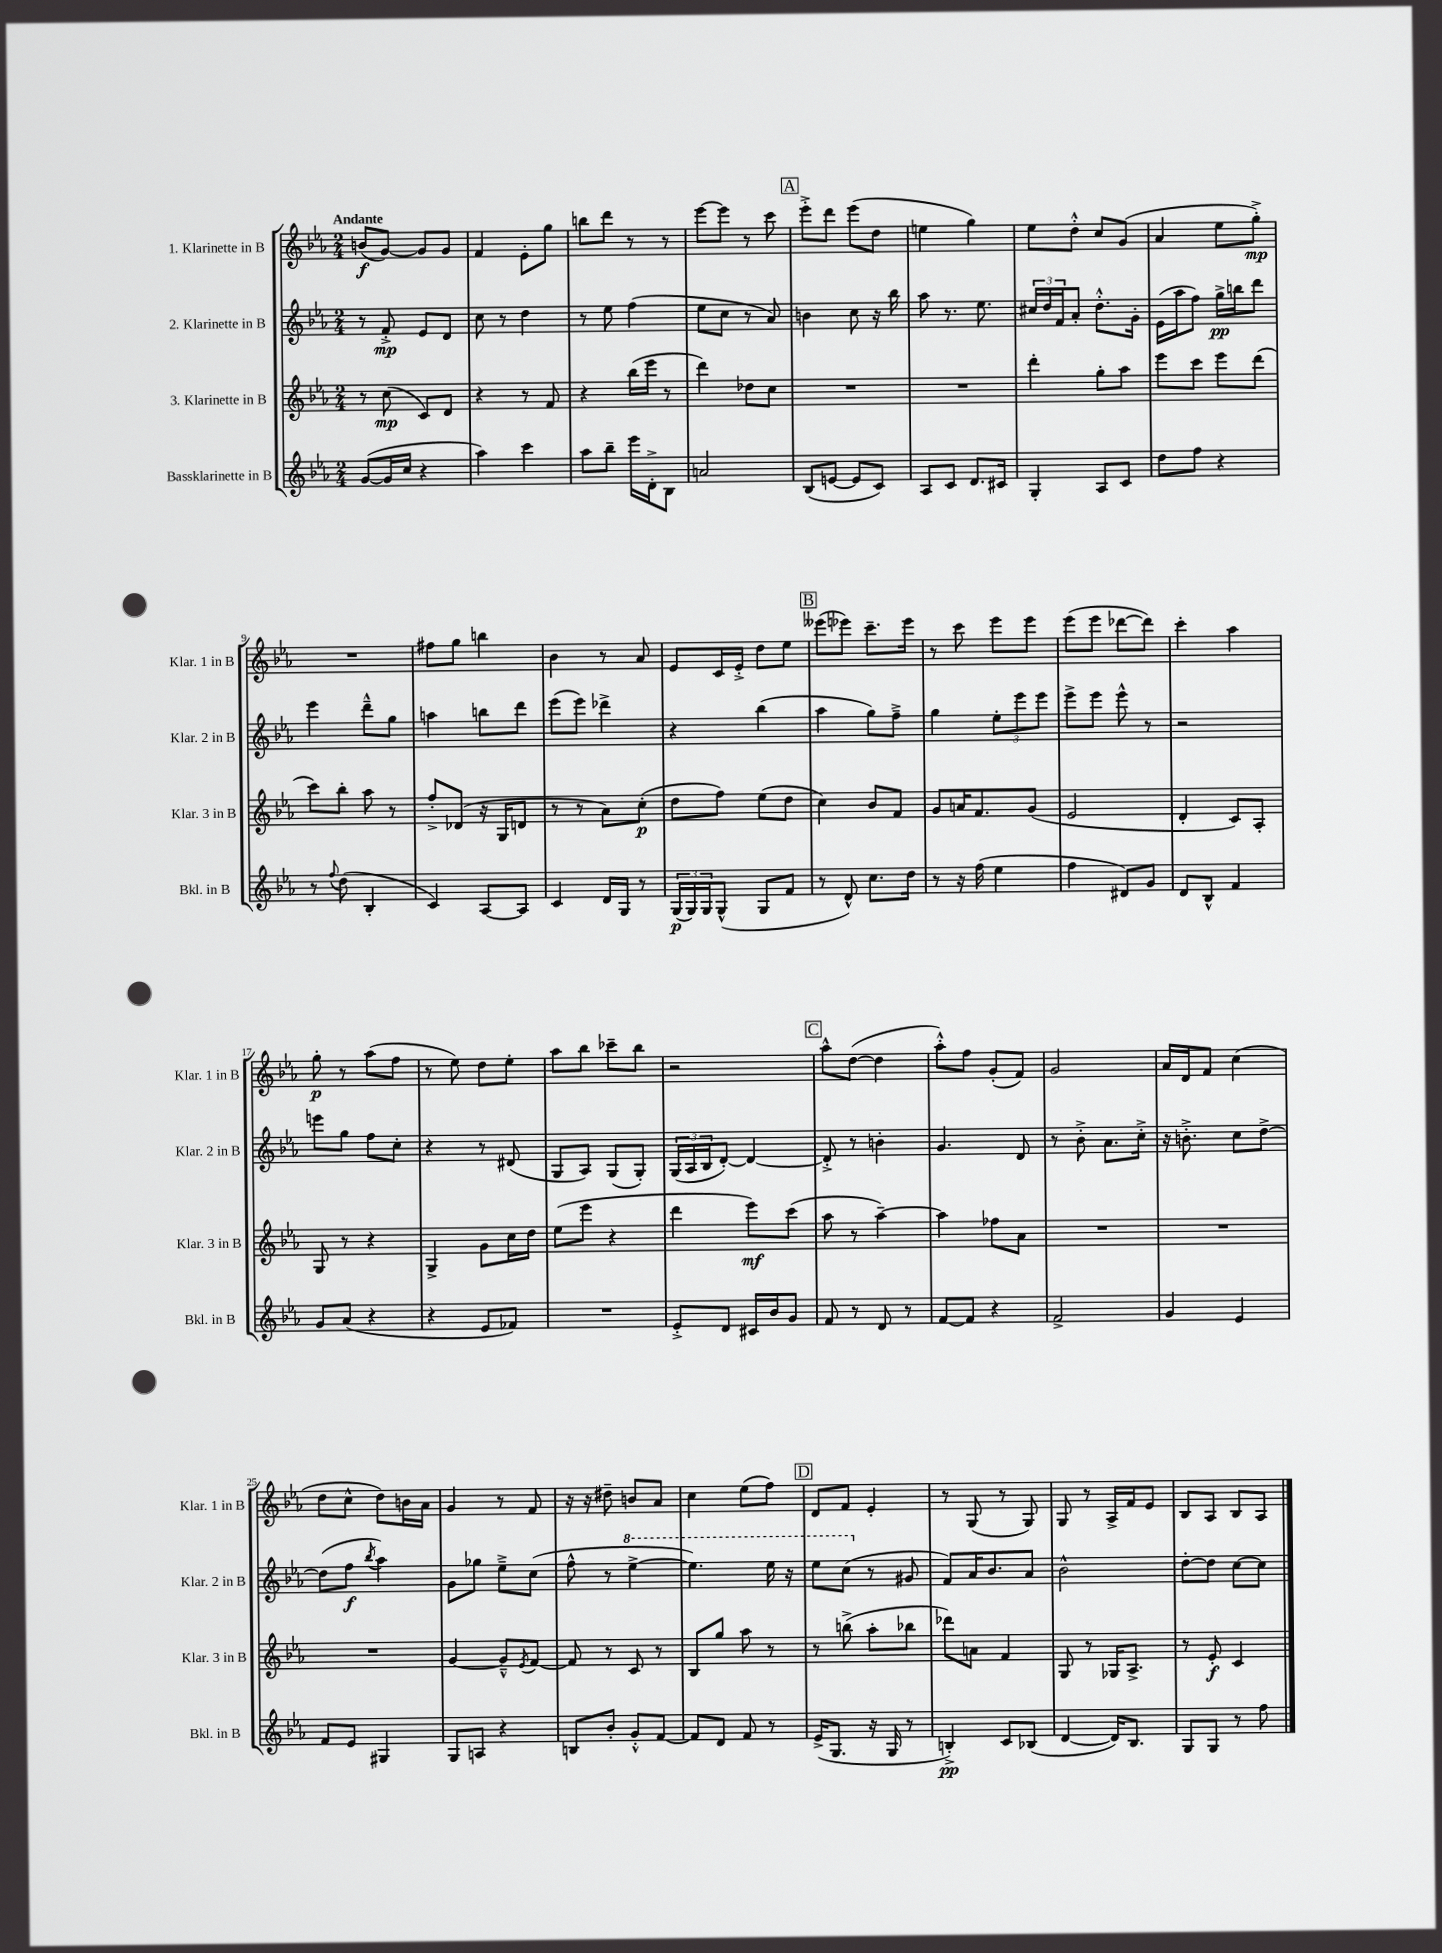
<<
\new StaffGroup <<
\new Staff = "s0" \with { instrumentName = "1. Klarinette in B" shortInstrumentName = "Klar. 1 in B" } {
    \clef treble \key ees \major \numericTimeSignature \time 2/4 \tempo "Andante"
    b'8\f( g'8~) g'8 g'8 |
    f'4 ees'8-. g''8 |
    b''8 d'''8 r8 r8 |
    ees'''8~ ees'''8 r8 c'''8 |
    \mark \markup { \box "A" } ees'''8-.-> d'''8 ees'''8( d''8 |
    e''4 g''4) |
    ees''8 d''8-.-^ c''8 g'8( |
    aes'4 ees''8 g''8-.->\mp) |
    R2 |
    fis''8 g''8 b''4 |
    bes'4 r8 aes'8 |
    ees'8 c'16 ees'16-.-> d''8 ees''8 |
    \mark \markup { \box "B" } eeses'''8( ees'''8) c'''8.-- ees'''16 |
    r8 c'''8 ees'''8 ees'''8 |
    ees'''8( ees'''8 des'''8~ des'''8) |
    c'''4-. aes''4 |
    g''8-.\p r8 aes''8( f''8 |
    r8 ees''8) d''8 ees''8-. |
    aes''8 bes''8 ces'''8-- bes''8 |
    r2 |
    \mark \markup { \box "C" } aes''8-^ d''8~( d''4 |
    aes''8-.-^) f''8 g'8-.( f'8) |
    g'2 |
    aes'16 d'16 f'8 c''4( |
    d''8 c''8-^ d''8) b'16 aes'16 |
    g'4 r8 f'8 |
    r16 r16 dis''8-- b'8 aes'8 |
    c''4 ees''8( f''8) |
    \mark \markup { \box "D" } d'8 f'8 ees'4-. |
    r8 g8( r8 g8) |
    g8 r8 aes16-> f'16 ees'8 |
    bes8 aes8 bes8 aes8 \bar "|." |
}
\new Staff = "s1" \with { instrumentName = "2. Klarinette in B" shortInstrumentName = "Klar. 2 in B" } {
    \clef treble \key ees \major \numericTimeSignature \time 2/4
    r8 f'8-.->\mp ees'8 d'8 |
    c''8 r8 d''4 |
    r8 ees''8 f''4( |
    ees''8 c''8 r8 aes'8) |
    \mark \markup { \box "A" } b'4 c''8 r16 bes''16 |
    aes''8 r8. ees''8. |
    \tuplet 3/2 { cis''16 d''16 f'16 } aes'8-. d''8.-.-^ g'16-. |
    ees'16( aes''16 f''8) g''16->\pp b''16 d'''8 |
    ees'''4 d'''8---^ g''8 |
    a''4 b''8 d'''8 |
    ees'''8( ees'''8) des'''4-> |
    r4 bes''4( |
    \mark \markup { \box "B" } aes''4 g''8) f''8---> |
    g''4 \tuplet 3/2 { ees''8-. ees'''8 ees'''8 } |
    ees'''8-> ees'''8 ees'''8-^ r8 |
    r2 |
    e'''8 g''8 f''8 c''8-. |
    r4 r8 dis'8( |
    g8 aes8) g8( g8-.) |
    \tuplet 3/2 { g16( aes16 bes16 } d'8~-.) d'4~ |
    \mark \markup { \box "C" } d'8-.-> r8 b'4-. |
    g'4. d'8 |
    r8 bes'8-.-> aes'8. c''16-.-> |
    r16 b'8.-.-> c''8 d''8~-> |
    d''8( f''8\f \acciaccatura { bes''8 } aes''4) |
    g'8 ges''8 ees''8---> c''8( |
    f''8-^ r8 \ottava #1 ees'''4~-> |
    ees'''4.) ees'''16 r16 |
    \mark \markup { \box "D" } ees'''8 c'''8( \ottava #0 r8 gis'8 |
    f'8) aes'16 bes'8. aes'8 |
    bes'2-^ |
    d''8~-. d''8 c''8~ c''8 \bar "|." |
}
\new Staff = "s2" \with { instrumentName = "3. Klarinette in B" shortInstrumentName = "Klar. 3 in B" } {
    \clef treble \key ees \major \numericTimeSignature \time 2/4
    r8 c''8\mp( c'8) d'8 |
    r4 r8 f'8 |
    r4 bes''16( ees'''16 r8 |
    d'''4) des''8 c''8 |
    \mark \markup { \box "A" } R2 |
    R2 |
    d'''4-. g''8-. aes''8 |
    ees'''8 c'''8 ees'''8 d'''8( |
    c'''8) bes''8-. aes''8 r8 |
    f''8-.-> des'8( r16 g16 d'8 |
    r8 r8 aes'8) c''8-.\p( |
    d''8 f''8) ees''8( d''8 |
    \mark \markup { \box "B" } c''4) bes'8 f'8 |
    g'8 a'16 f'8. g'8( |
    ees'2 |
    d'4-. c'8) aes8-. |
    g8 r8 r4 |
    g4-> g'8 c''16 d''16 |
    ees''8( ees'''8 r4 |
    d'''4 ees'''8\mf) c'''8( |
    \mark \markup { \box "C" } aes''8 r8 aes''4~--) |
    aes''4 fes''8 aes'8 |
    R2 |
    R2 |
    R2 |
    g'4~ g'8---^ \acciaccatura { ees'8 } f'8~ |
    f'8 r8 c'8 r8 |
    bes8 g''8 aes''8 r8 |
    \mark \markup { \box "D" } r8 b''8->( aes''8-. bes''8 |
    des'''8) a'8 f'4 |
    g8 r8 ges16 aes8.-> |
    r8 ees'8-.\f c'4 \bar "|." |
}
\new Staff = "s3" \with { instrumentName = "Bassklarinette in B" shortInstrumentName = "Bkl. in B" } {
    \clef treble \key ees \major \numericTimeSignature \time 2/4
    g'8~( g'16 c''16 r4 |
    aes''4) c'''4 |
    aes''8 bes''8-- ees'''16 d'16-.-> bes8 |
    a'2 |
    \mark \markup { \box "A" } bes8( e'8~ e'8 c'8) |
    aes8 c'8 d'8. cis'16 |
    g4-. aes8 c'8 |
    d''8 f''8 r4 |
    r8 \appoggiatura { f''8 } d''8( bes4-. |
    c'4) aes8~ aes8 |
    c'4 d'16 g16 r8 |
    \tuplet 3/2 { g16\p( g16) g16 } g8-^( g8 f'8 |
    \mark \markup { \box "B" } r8 d'8-^) c''8. d''16 |
    r8 r16 f''16( ees''4 |
    f''4 dis'8) g'8 |
    d'8 bes8-^ f'4 |
    g'8 aes'8( r4 |
    r4 ees'8 fes'8) |
    R2 |
    ees'8-.-> d'8 cis'16 bes'16 g'8 |
    \mark \markup { \box "C" } f'8 r8 d'8 r8 |
    f'8~ f'8 r4 |
    f'2-> |
    g'4 ees'4 |
    f'8 ees'8 gis4 |
    g8 a8 r4 |
    b8 bes'8-. g'8-.-^ f'8~ |
    f'8 d'8 f'8 r8 |
    \mark \markup { \box "D" } ees'16->( g8. r16 g16 r8 |
    b4-.->\pp) c'8 bes8( |
    d'4~ d'16) bes8. |
    g8 g8 r8 f''8 \bar "|." |
}
>>
>>
